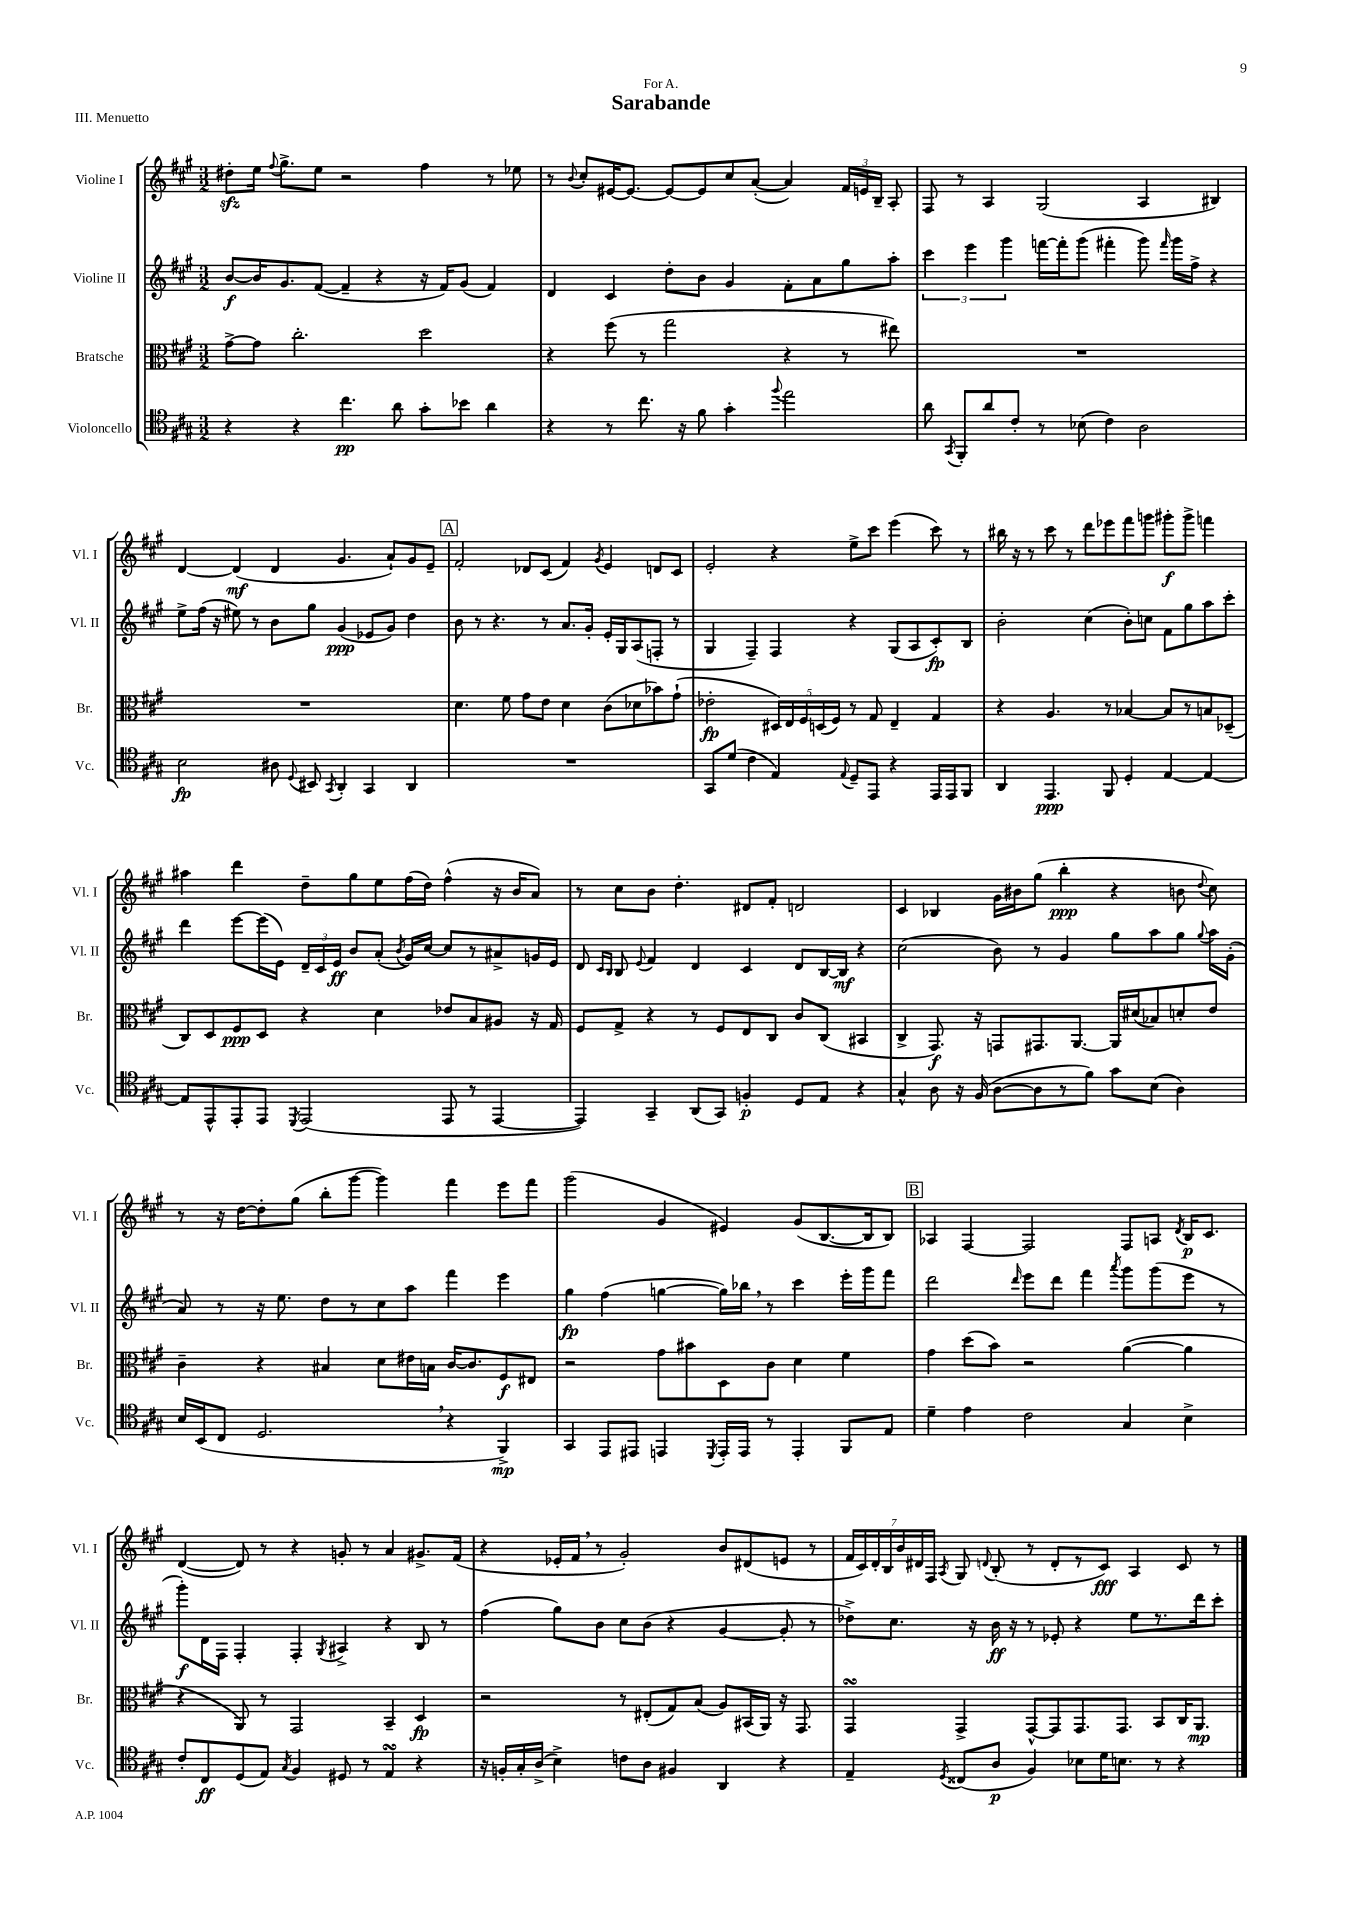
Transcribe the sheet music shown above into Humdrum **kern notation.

**kern	**kern	**kern	**kern
*staff4	*staff3	*staff2	*staff1
*clefC4	*clefC3	*clefG2	*clefG2
*k[f#c#g#]	*k[f#c#g#]	*k[f#c#g#]	*k[f#c#g#]
*M3/2	*M3/2	*M3/2	*M3/2
4r	[8g#^	[8b	8dd#'
.	8g#]	16b]	16ee
.	.	.	8qqff#
.	.	8.g#	8.gg#^
4r	2.cc#'	.	.
.	.	([8f#	8ee
4.cc#	.	4f#~]	2r
.	.	4r	.
8a	.	.	.
8g#'	2dd	16r	4ff#
.	.	16f#)	.
8b-	.	(8g#	.
4a	.	4f#)	8r
.	.	.	8ee-
=	=	=	=
4r	4r	4d	8r
.	.	.	8qqb
.	.	.	8cc#'
8r	(8ff#	4c#	[16e#
.	.	.	8.e#_
8.cc#	8r	.	.
.	2gg#	8dd'	8e#_
16r	.	.	.
8f#	.	8b	8e#]
4g#'	.	4g#	8cc#
.	.	.	([8a'
8qqff#	.	.	.
2ee	4r	8f#'	4a])
.	.	8a	.
.	8r	8gg#	24f#
.	.	.	24e
.	.	.	24B~
.	8ee#)	8aa'	8A'
=	=	=	=
8a	1.r	6ccc#	8F#
8qGG#	.	.	.
8FF#'	.	.	8r
.	.	6eee	.
8a	.	.	4A
.	.	6ggg#	.
8c#'	.	.	.
8r	.	[16fff	(2G#
.	.	16fff']	.
(8B-	.	(8ggg#	.
4c#)	.	4fff#'	.
2A	.	8ggg#)	4A
.	.	16qqfff#	.
.	.	16ggg#	.
.	.	16ff#^	.
.	.	4r	4B#)
=	=	=	=
2B	1.r	8ee^	[4d
.	.	(16ff#	.
.	.	16r	.
.	.	8ee#)	(4d]
.	.	8r	.
8A#	.	8b	4d
8qqD	.	.	.
8BB#	.	8gg#	.
8qGG#	.	.	.
4AA'	.	(4g#	4.g#
4GG#	.	8e-	.
.	.	8g#)	8a`)
4AA	.	4dd	8g#
.	.	.	8e~
=	=	=	=
1.r	4.d	8b	2f#'
.	.	8r	.
.	.	4.r	.
.	8f#	.	.
.	8g#	.	8d-
.	8e	8r	(8c#
.	4d	8.a	4f#)
.	.	16g#'	.
.	.	.	8qg#
.	(8c#	16e'	4e
.	.	16G#	.
.	8d-	(8A	.
.	8b-)	8F'	8d
.	(8g#`	8r	8c#
=	=	=	=
8GG#	2e-'	4G#	2e'
(8d	.	.	.
4c#	.	4F#~)	.
4E)	20D#)	4F#	4r
.	20E	.	.
.	20F#	.	.
.	(20D	.	.
.	20F#)	.	.
8qqE	.	.	.
8D~	8r	4r	8ee^
8EE	8G#	.	8ccc#
4r	4E~	(8G#	(4eee
.	.	8A	.
16EE	4G#	8c#')	8ccc#)
16EE	.	.	.
8FF#	.	8B	8r
=	=	=	=
4AA	4r	2b'	16bb#
.	.	.	16r
.	.	.	8r
4.EE	4.A	.	8ccc#
.	.	.	8r
.	.	(4cc#	8ddd
8FF#	8r	.	8eee-
4D'	[4B-	8b')	8fff#
.	.	8cc	8ggg
[4E	8B-]	8f#	8ggg#'
.	8r	8gg#	8ggg#^
4E_	8B	8aa	4fff
.	(8D-~	8ccc#'	.
=	=	=	=
8E]	8C#)	4ddd	4aa#
8EE^^	8D	.	.
8EE'	8F#	[8eee	4ddd
8EE	8D	(16eee]	.
.	.	16e)	.
8qDD	.	.	.
(2EE	4r	24d~	8dd~
.	.	24c#	.
.	.	24e	.
.	.	8b	8gg#
.	4d	(8a'	8ee
.	.	8qb	.
.	.	16g#)	(16ff#
.	.	[16cc#	16dd)
8EE	8e-	8cc#]	(4ff#^^
8r	8B	8r	.
[4EE	8A#	8a#^	16r
.	.	.	16b
.	16r	16g	8a)
.	16G#	16e	.
=	=	=	=
4EE])	8F#	8d	8r
.	.	16qqc#	.
.	.	16qqB	.
.	8G#^	8B	8cc#
.	.	8qqe	.
4GG#~	4r	4f#	8b
.	.	.	4.dd'
(8AA	8r	4d	.
8GG#)	8F#	.	.
4F'	8E	4c#	8d#
.	8C#	.	8f#'
8D	8c#	8d	2d
8E	(8C#	[16B	.
.	.	16B]	.
4r	4BB#	4r	.
=	=	=	=
4G#^^	4C#^	(2cc#	4c#
8A	8.GG#)	.	4B-
16r	.	.	.
(16F#	16r	.	.
[8A	8GG	8b)	16g#
.	.	.	16b#
8A]	8.GG#	8r	(8gg#
8r	.	4g#	4bb'
.	[8.AA	.	.
8f#)	.	.	.
8g#	16AA]	8gg#	4r
.	(16d#	.	.
(8B	8B-)	8aa	.
4A)	8d'	8gg#	8b
.	.	8qqgg#	8qqdd
.	8e	16aa	8cc#)
.	.	(16g#'	.
=	=	=	=
16B	4c#~	8a)	8r
(16BB	.	.	.
8C#	.	8r	16r
.	.	.	[16dd
2.D	4r	16r	8dd']
.	.	8.ee	.
.	.	.	(8gg#
.	4B#	8dd	8bb'
.	.	8r	[8ggg#
.	8d	8cc#	4ggg#])
.	16e#	8aa	.
.	16B	.	.
4r	[16c#	4fff#	4fff#
.	8.c#]	.	.
4FF#^)	8F#	4eee	8eee
.	8E#	.	8fff#
=	=	=	=
4GG#	2r	4gg#	(2ggg#
8EE	.	(4ff#	.
8EE#	.	.	.
4EE	8g#	[4gg	4g#
.	8b#	.	.
8qDD	.	.	.
16EE'	8D	16gg])	4e#)
16EE	.	16bb-	.
8r	8c#	8r	.
4EE'	4d	4ccc#	(8g#
.	.	.	[8.B
8FF#	4f#	16eee'	.
.	.	16ggg#	16B]
8E	.	8fff#	8B)
=	=	=	=
4d~	4g#	2ddd	4A-
4e	(8dd	.	[4F#
.	8b)	.	.
.	.	16qqddd	.
2c#	2r	8eee	2F#]
.	.	8ddd	.
.	.	4fff#	.
.	.	8qaaa	.
4G#	([4a	8ggg#	8F#
.	.	(8ggg#	8A
.	.	.	8qd
4B^	4a]	8eee	16B
.	.	.	8.c#
.	.	8r	.
=	=	=	=
8c#'	4r	8ggg#')	([4d
8C#	.	16d	.
.	.	16F#	.
(8D	8AA)	4F#'	8d])
8E)	8r	.	8r
8qG#	.	.	.
4F#	2GG#	4F#'	4r
.	.	8qG#	.
8D#	.	4A#^	8g'
8r	.	.	8r
4E	4BB~	4r	4a
4r	4D	8B	8.g#^
.	.	8r	.
.	.	.	(16f#
=	=	=	=
16r	2r	(4ff#	4r
16F'	.	.	.
16G#'	.	.	.
(16A^	.	.	.
4B^)	.	8gg#)	16e-'
.	.	.	16f#
.	.	8b	8r
8c	8r	8cc#	2g#')
8A	(8E#'	(8b	.
4F#	8G#)	4r	.
.	(8B	.	.
4AA	8A)	[4g#	8b
.	(16BB#	.	(8d#
.	16AA)	.	.
4r	16r	8g#']	8e
.	8.GG#	.	.
.	.	8r	8r
=	=	=	=
4E~	4GG#	8dd-^)	28f#
.	.	.	28c#)
.	.	.	28d'
.	.	.	28B
.	.	8.cc#	.
.	.	.	28b
.	.	.	28d#
.	.	.	28F#
8qD	.	.	8qA
(8C##	4GG#^	.	8G#
.	.	16r	.
.	.	.	8qqd
8A	.	16b	(8B'
.	.	16r	.
4F#)	[8GG#^^	8r	8r
.	8GG#]	8e-'	8d'
8B-	8.GG#	4r	8r
16d	.	.	8c#)
8.B	8.GG#	.	.
.	.	8ee	4A
8r	8BB	8.r	.
4r	16C#	.	8c#
.	8.AA	16ddd	.
.	.	8ccc#'	8r
==	==	==	==
*-	*-	*-	*-
